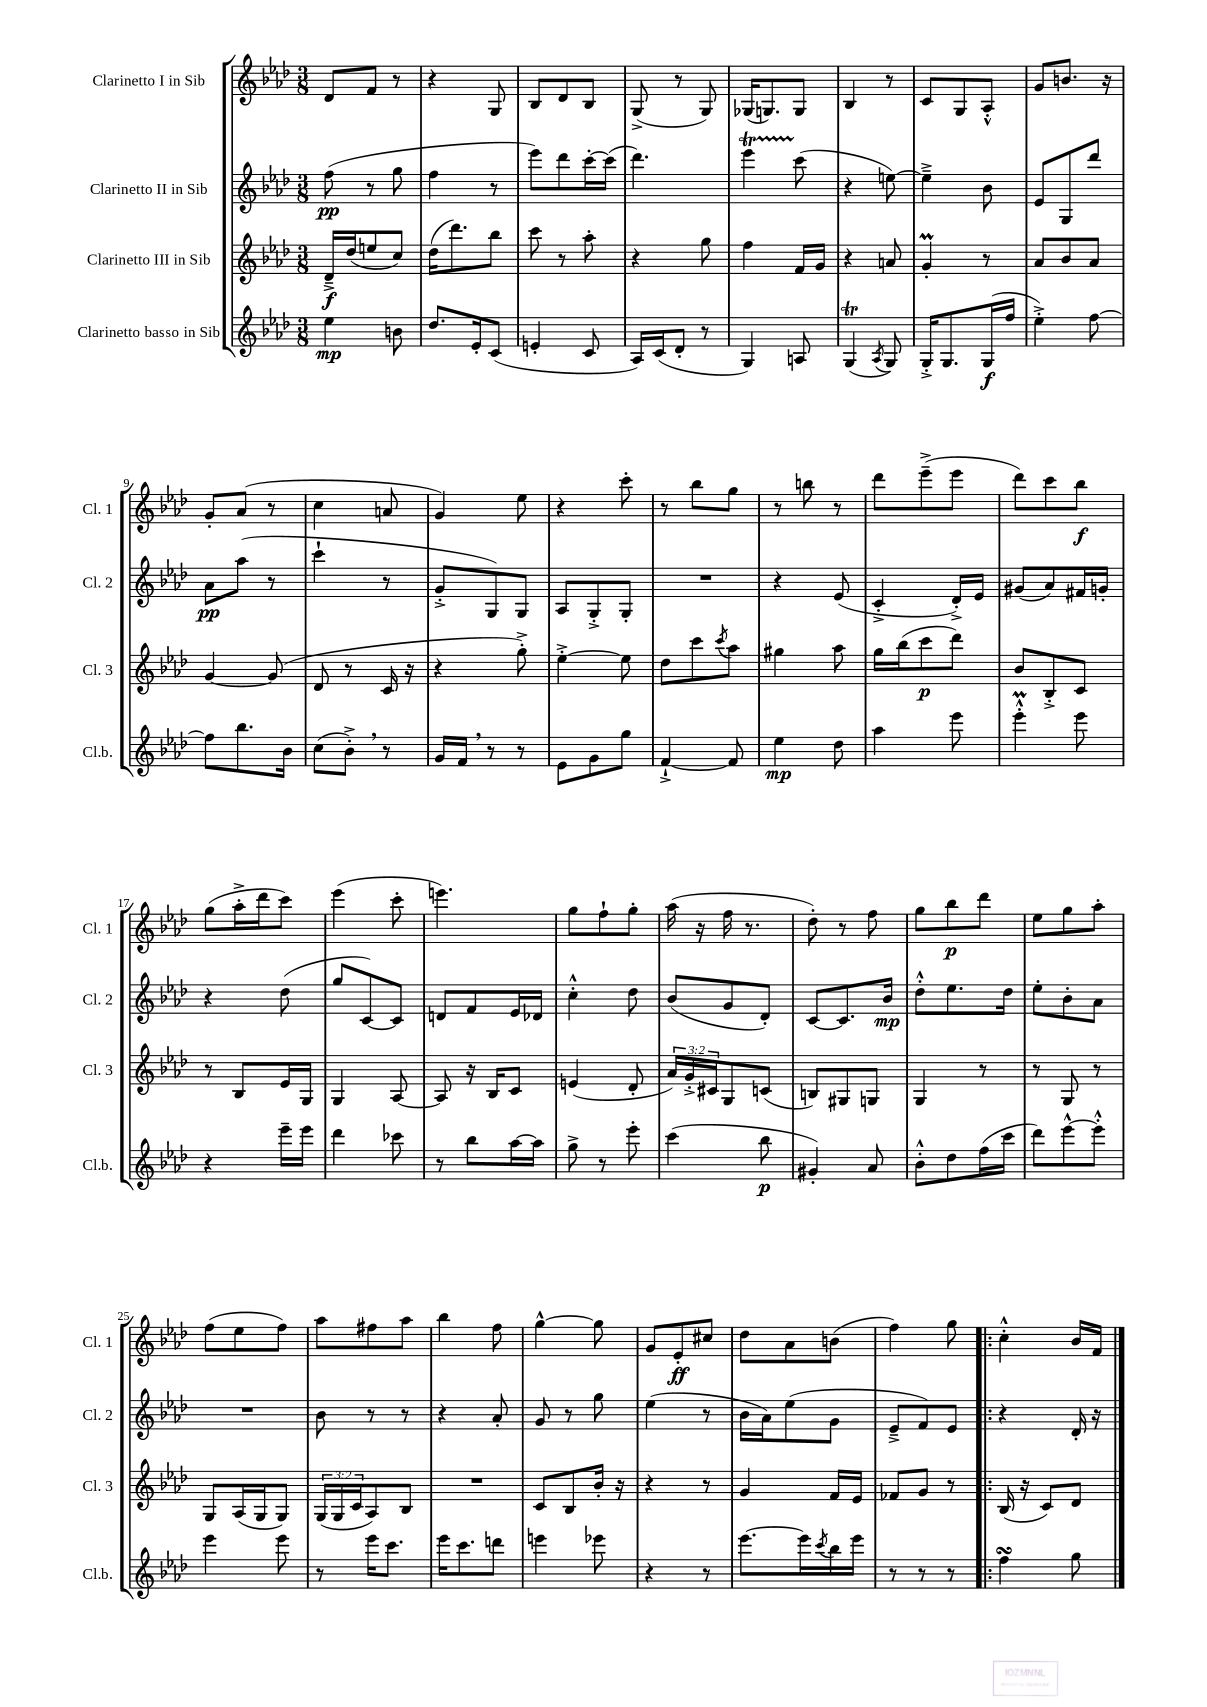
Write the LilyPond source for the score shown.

<<
\new StaffGroup <<
\new Staff = "s0" \with { instrumentName = "Clarinetto I in Sib" shortInstrumentName = "Cl. 1" } {
    \clef treble \key aes \major \numericTimeSignature \time 3/8
    des'8 f'8 r8 |
    r4 g8 |
    bes8 des'8 bes8 |
    g8->( r8 g8) |
    ges16( g8.) g8 |
    bes4 r8 |
    c'8 g8 aes8-.-^ |
    g'8 b'8. r16 |
    g'8-. aes'8( r8 |
    c''4 a'8 |
    g'4) ees''8 |
    r4 c'''8-. |
    r8 bes''8 g''8 |
    r8 b''8 r8 |
    des'''8 ees'''8--->( ees'''8 |
    des'''8) c'''8 bes''8\f |
    g''8( aes''16-.-> des'''16 c'''8) |
    ees'''4( c'''8-. |
    e'''4.) |
    g''8 f''8-! g''8-. |
    aes''16( r16 f''16 r8. |
    des''8-.) r8 f''8 |
    g''8 bes''8\p des'''8 |
    ees''8 g''8 aes''8-. |
    f''8( ees''8 f''8) |
    aes''8 fis''8 aes''8 |
    bes''4 f''8 |
    g''4~-^ g''8 |
    g'8 ees'8-.\ff cis''8 |
    des''8 aes'8 b'8( |
    f''4) g''8 |
    \bar ".|:" c''4-.-^ bes'16 f'16 \bar "|." |
}
\new Staff = "s1" \with { instrumentName = "Clarinetto II in Sib" shortInstrumentName = "Cl. 2" } {
    \clef treble \key aes \major \numericTimeSignature \time 3/8
    f''8\pp( r8 g''8 |
    f''4 r8 |
    ees'''8) des'''8 c'''16~-. c'''16( |
    des'''4.) |
    ees'''4\startTrillSpan c'''8\stopTrillSpan( |
    r4 e''8~) |
    e''4---> bes'8 |
    ees'8 g8 des'''8 |
    aes'8\pp aes''8( r8 |
    c'''4-! r8 |
    g'8-.-> g8) g8 |
    aes8 g8-.-> g8-. |
    R4. |
    r4 ees'8( |
    c'4-.-> des'16-.->) ees'16 |
    gis'8( aes'8) fis'16 g'16-. |
    r4 des''8( |
    g''8 c'8~) c'8 |
    d'8 f'8 ees'16 des'16 |
    c''4-.-^ des''8 |
    bes'8( g'8 des'8-.) |
    c'8~ c'8. bes'16\mp |
    des''8-.-^ ees''8. des''16 |
    ees''8-. bes'8-. aes'8 |
    R4. |
    bes'8 r8 r8 |
    r4 aes'8-. |
    g'8 r8 g''8 |
    ees''4( r8 |
    bes'16 aes'16) ees''8( g'8 |
    ees'8---> f'8) ees'8 |
    \bar ".|:" r4 des'16-. r16 \bar "|." |
}
\new Staff = "s2" \with { instrumentName = "Clarinetto III in Sib" shortInstrumentName = "Cl. 3" } {
    \clef treble \key aes \major \numericTimeSignature \time 3/8 \override Staff.TupletNumber.text = #tuplet-number::calc-fraction-text
    des'16--->\f des''16( e''8 c''8) |
    des''16( des'''8.) bes''8 |
    c'''8 r8 aes''8-. |
    r4 g''8 |
    f''4 f'16 g'16 |
    r4 a'8 |
    g'4-.\prall r8 |
    aes'8 bes'8 aes'8 |
    g'4~ g'8( |
    des'8 r8 c'16 r16 |
    r4 g''8-.->) |
    ees''4~-.-> ees''8 |
    des''8 c'''8 \acciaccatura { c'''8 } aes''8 |
    gis''4 aes''8 |
    g''16 bes''16( c'''8\p des'''8) |
    bes'8 bes8-.-> c'8 |
    r8 bes8 ees'16 g16 |
    g4 aes8~ |
    aes8 r16 bes16 c'8 |
    e'4( des'8-. |
    \tuplet 3/2 { aes'16) g'16-.-> cis'16 } g8 c'8( |
    b8) gis8 g8 |
    g4 r8 |
    r8 g8 r8 |
    g8 aes16( g16 g8) |
    \tuplet 3/2 { g16( g16 c'16 } aes8) bes8 |
    R4. |
    c'8 bes8 bes'16-. r16 |
    r4 r8 |
    g'4 f'16 ees'16 |
    fes'8 g'8 r8 |
    \bar ".|:" bes16( r16 c'8) des'8 \bar "|." |
}
\new Staff = "s3" \with { instrumentName = "Clarinetto basso in Sib" shortInstrumentName = "Cl.b." } {
    \clef treble \key aes \major \numericTimeSignature \time 3/8
    ees''4\mp b'8 |
    des''8. ees'16-. c'8( |
    e'4-. c'8 |
    aes16) c'16( des'8-. r8 |
    g4) a8 |
    g4\trill( \acciaccatura { aes8 } g8) |
    g16-.-> g8. g16\f( f''16 |
    ees''4-.->) f''8~ |
    f''8 bes''8. bes'16 |
    c''8( bes'8-.->) \breathe r8 |
    g'16 f'16 \breathe r8 r8 |
    ees'8 g'8 g''8 |
    f'4~-!-> f'8 |
    ees''4\mp des''8 |
    aes''4 ees'''8 |
    ees'''4-.-^\prall ees'''8 |
    r4 ees'''16-- ees'''16 |
    des'''4 ces'''8 |
    r8 bes''8 aes''16~ aes''16 |
    g''8-> r8 ees'''8-. |
    c'''4( bes''8\p |
    gis'4-.) aes'8 |
    bes'8-.-^ des''8 f''16( c'''16 |
    des'''8) ees'''8~-^ ees'''8-.-^ |
    ees'''4 ees'''8 |
    r8 ees'''16 c'''8. |
    ees'''16 c'''8. d'''8 |
    e'''4 ees'''8 |
    r4 r8 |
    ees'''8.~ ees'''16 \acciaccatura { c'''8 } bes''16 ees'''16 |
    r8 r8 r8 |
    \bar ".|:" f''4\turn g''8 \bar "|." |
}
>>
>>
